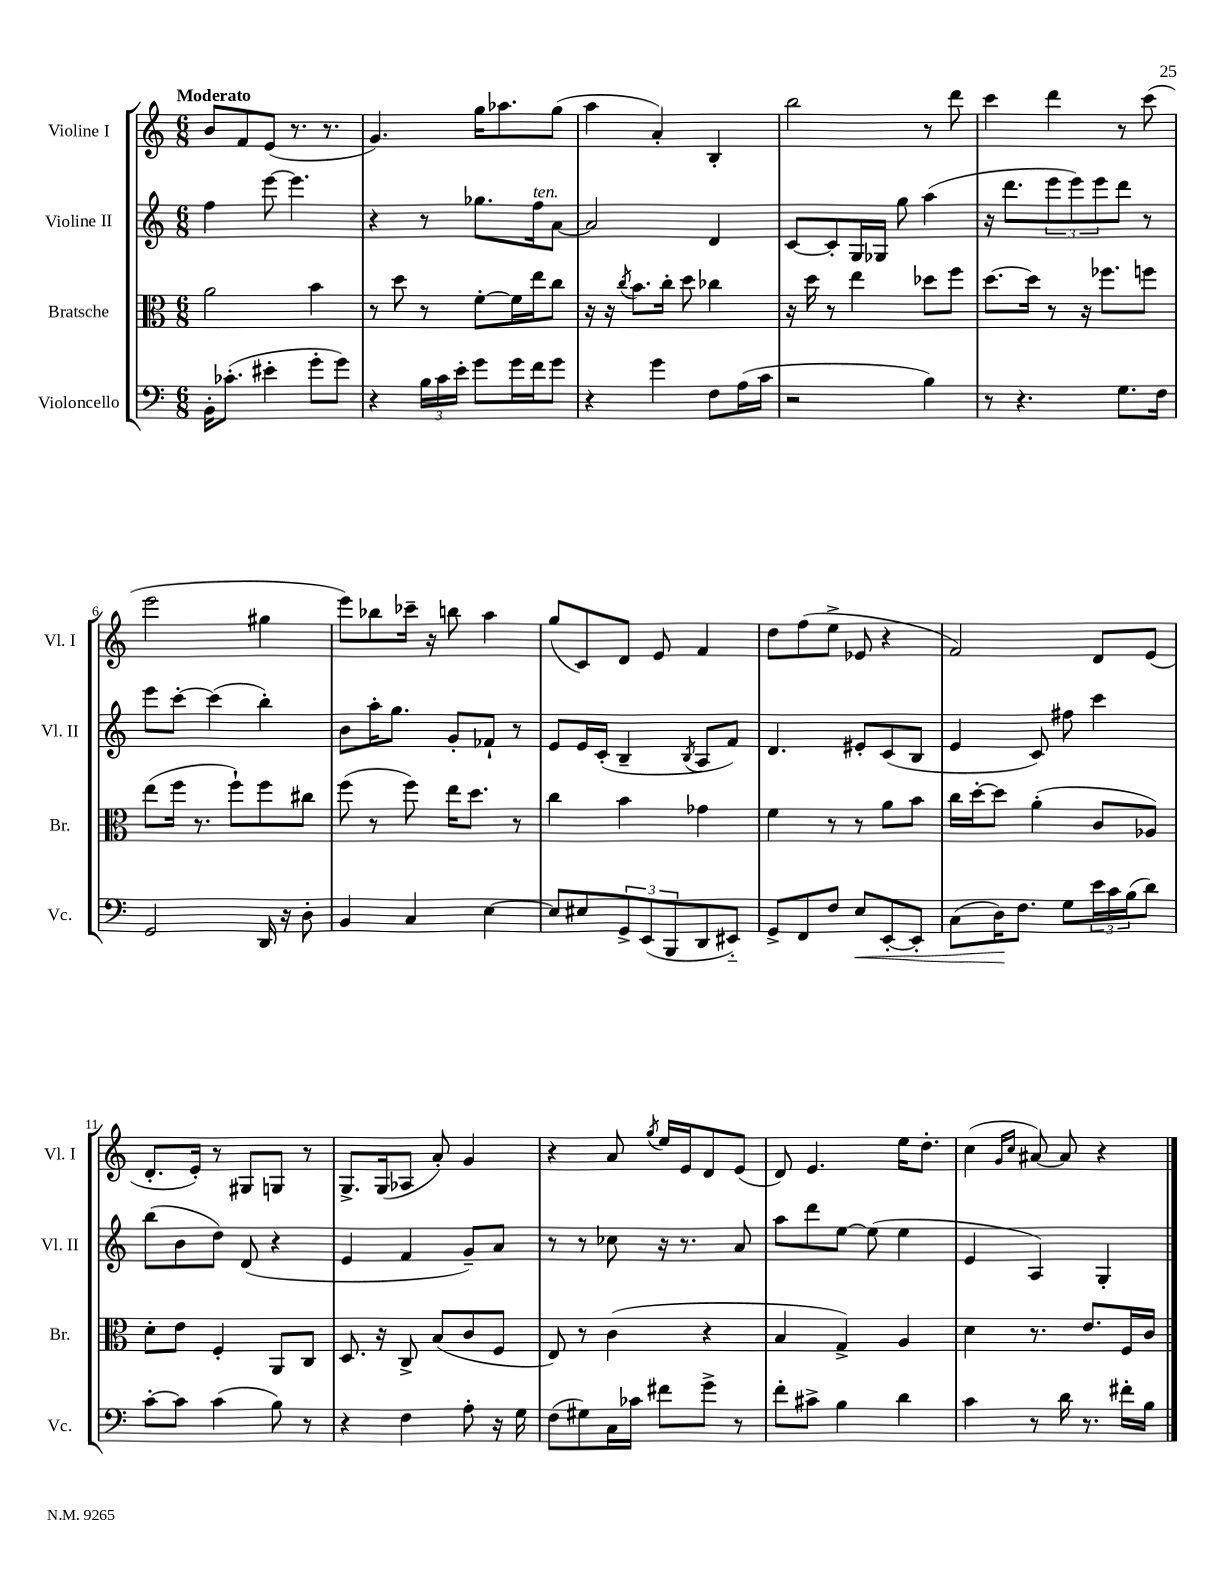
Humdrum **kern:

**kern	**dynam	**kern	**kern	**kern
*part4	*part4	*part3	*part2	*part1
*staff4	*staff4	*staff3	*staff2	*staff1
*I"Violoncello	*	*I"Bratsche	*I"Violine II	*I"Violine I
*I'Vc.	*	*I'Br.	*I'Vl. II	*I'Vl. I
*clefF4	*	*clefC3	*clefG2	*clefG2
*k[]	*	*k[]	*k[]	*k[]
*M6/8	*	*M6/8	*M6/8	*M6/8
=1	=1	=1	=1	=1
!	!	!	!	!LO:TX:a:B:t=Moderato
16BB'\KL	.	2a\	4ff\	8b/L
(8.c-X'\J	.	.	.	.
.	.	.	.	8f/
4e#X'\	.	.	[8eee\	(8e/J
.	.	.	4.eee\]	8.r
8g'\L	.	4b\	.	.
.	.	.	.	8.r
8g\J)	.	.	.	.
=2	=2	=2	=2	=2
4r	.	8r	4r	4.g/)
.	.	8dd\	.	.
24B\LL	.	8r	8r	.
24c\	.	.	.	.
24e'\JJ	.	.	.	.
8g\L	.	[8f'\L	8.gg-X\L	16gg\KL
.	.	.	.	8.aa-X\
16g\L	.	16f\L]	.	.
!	!	!	!LO:TX:a:i:t=ten.	!
16f\J	.	16ee\J	16ff\k	.
8g\J	.	8cc\J	[8a\J	(8gg\J
=3	=3	=3	=3	=3
4r	.	16r	2a/]	4aa\
.	.	16r	.	.
.	.	8qcc/	.	.
.	.	8.b\L	.	.
4g\	.	.	.	4a'/)
.	.	16cc'\Jk	.	.
.	.	8dd\	.	.
8F\L	.	4cc-X\	4d/	4B'/
(16A\L	.	.	.	.
16c\JJ	.	.	.	.
=4	=4	=4	=4	=4
2r	.	16r	[8c/L	2bb\
.	.	16dd\	.	.
.	.	8r	8c'/]	.
.	.	4ee\	16G/L	.
.	.	.	16G-X/JJ	.
.	.	.	8gg\	.
4B\)	.	8dd-X\L	(4aa\	8r
.	.	8ff\J	.	8ddd\
=5	=5	=5	=5	=5
8r	.	[8.dd\L	16r	4ccc\
.	.	.	8.ddd\L	.
4.r	.	.	.	.
.	.	16dd\Jk]	.	.
.	.	8r	12eee\	4ddd\
.	.	.	12eee\)	.
.	.	16r	.	.
.	.	.	12eee\	.
.	.	8.ff-X\L	.	.
8.G\L	.	.	8ddd\J	8r
.	.	8ffn\J	8r	(8ccc\
16F\Jk	.	.	.	.
!!LO:LB:g=z
=6	=6	=6	=6	=6
2GG/	.	(8ee\L	8eee\L	2eee\
.	.	16ff\Jk	[8ccc'\J	.
.	.	8.r	.	.
.	.	.	(4ccc\]	.
.	.	8ff`\L)	.	.
16DD/	.	8ff\	4bb'\)	4gg#X\
16r	.	.	.	.
8D'\	.	8cc#X\J	.	.
=7	=7	=7	=7	=7
4BB/	.	(8ff\	8b\L	8eee\L)
.	.	8r	16aa'\K	8bb-X\
.	.	.	8.gg\J	.
4C/	.	8ff\)	.	16ccc-X~\Jk
.	.	.	.	16r
.	.	16ee\KL	8g'/L	8bbn\
.	.	8.dd\J	.	.
[4E\	.	.	8f-X`/J	4aa\
.	.	8r	8r	.
=8	=8	=8	=8	=8
8E/L]	.	4cc\	8e/L	(8gg/L
8E#X/	.	.	16e/L	8c/)
.	.	.	(16c'/JJ	.
12GG^/	.	4b\	4B~/	8d/J
(12EE/	.	.	.	.
.	.	.	.	8e/
12BBB/	.	.	.	.
.	.	.	8qB/	.
8DD/	.	4g-X\	8A/L	4f/
8EE#X/J)	.	.	8f/J)	.
=9	=9	=9	=9	=9
8GG^/L	.	4f\	4.d/	8dd\L
8FF/	.	.	.	(8ff\
8F/J	.	8r	.	8ee^\J
!	!LO:HP:b	!	!	!
8E/L	<	8r	8e#X'/L	8e-X/
[8EE'/	.	8a\L	(8c/	4r
8EE'/J]	.	8b\J	8B/J	.
=10	=10	=10	=10	=10
(8C\L	.	16cc\LL	4e/	2f/)
.	.	[16dd'\J	.	.
16D\K)	.	8dd\J]	.	.
8.F\J	[	.	.	.
.	.	(4a'\	8c/)	.
8G\L	.	.	8ff#X\	.
24e\L	.	8c/L	4ccc\	8d/L
24c\	.	.	.	.
(24B\J	.	.	.	.
8d\J)	.	8A-X/J)	.	(8e/J
!!LO:LB:g=z
=11	=11	=11	=11	=11
[8c'\L	.	8d'\L	(8bb\L	8.d'/L
8c\J]	.	8e\J	8b\	.
.	.	.	.	16e'/Jk)
(4c\	.	4F'/	8dd\J)	8r
.	.	.	(8d/	8G#X/L
8B\)	.	8AA/L	4r	8Gn/J
8r	.	8C/J	.	8r
=12	=12	=12	=12	=12
4r	.	8.D/	4e/	8.G^/L
.	.	16r	.	(16G/k
4F\	.	8C^/	4f/	8A-X/J
.	.	(8B/L	.	8a'/)
8A'\	.	8c/	8g~/L)	4g/
16r	.	8F/J	8a/J	.
16G\	.	.	.	.
=13	=13	=13	=13	=13
(8F\L	.	8E/)	8r	4r
8G#X\)	.	8r	8r	.
16C\L	.	(4c\	8cc-X\	8a/
16c-X\JJ	.	.	.	.
.	.	.	.	8qgg/
8f#X\L	.	.	16r	16ee/LL
.	.	.	8.r	16e/J
8g^\J	.	4r	.	8d/
8r	.	.	8a/	(8e/J
=14	=14	=14	=14	=14
8f'\L	.	4B/	8aa\L	8d/)
8c#X^\J	.	.	8ddd\	4.e/
4B\	.	4G^/)	[8ee\J	.
.	.	.	(8ee\]	.
4d\	.	4A/	4ee\	16ee\KL
.	.	.	.	8.dd'\J
=15	=15	=15	=15	=15
4c\	.	4d\	4e/	(4cc\
.	.	.	.	16qqg/LL
.	.	.	.	16qqcc/JJ
8r	.	8.r	4A/)	[8a#X/)
16d\	.	.	.	8a#/]
8.r	.	8.e/L	.	.
.	.	.	4G'/	4r
16f#X'\LL	.	16F/L	.	.
16B\JJ	.	16c/JJ	.	.
==	==	==	==	==
*-	*-	*-	*-	*-
